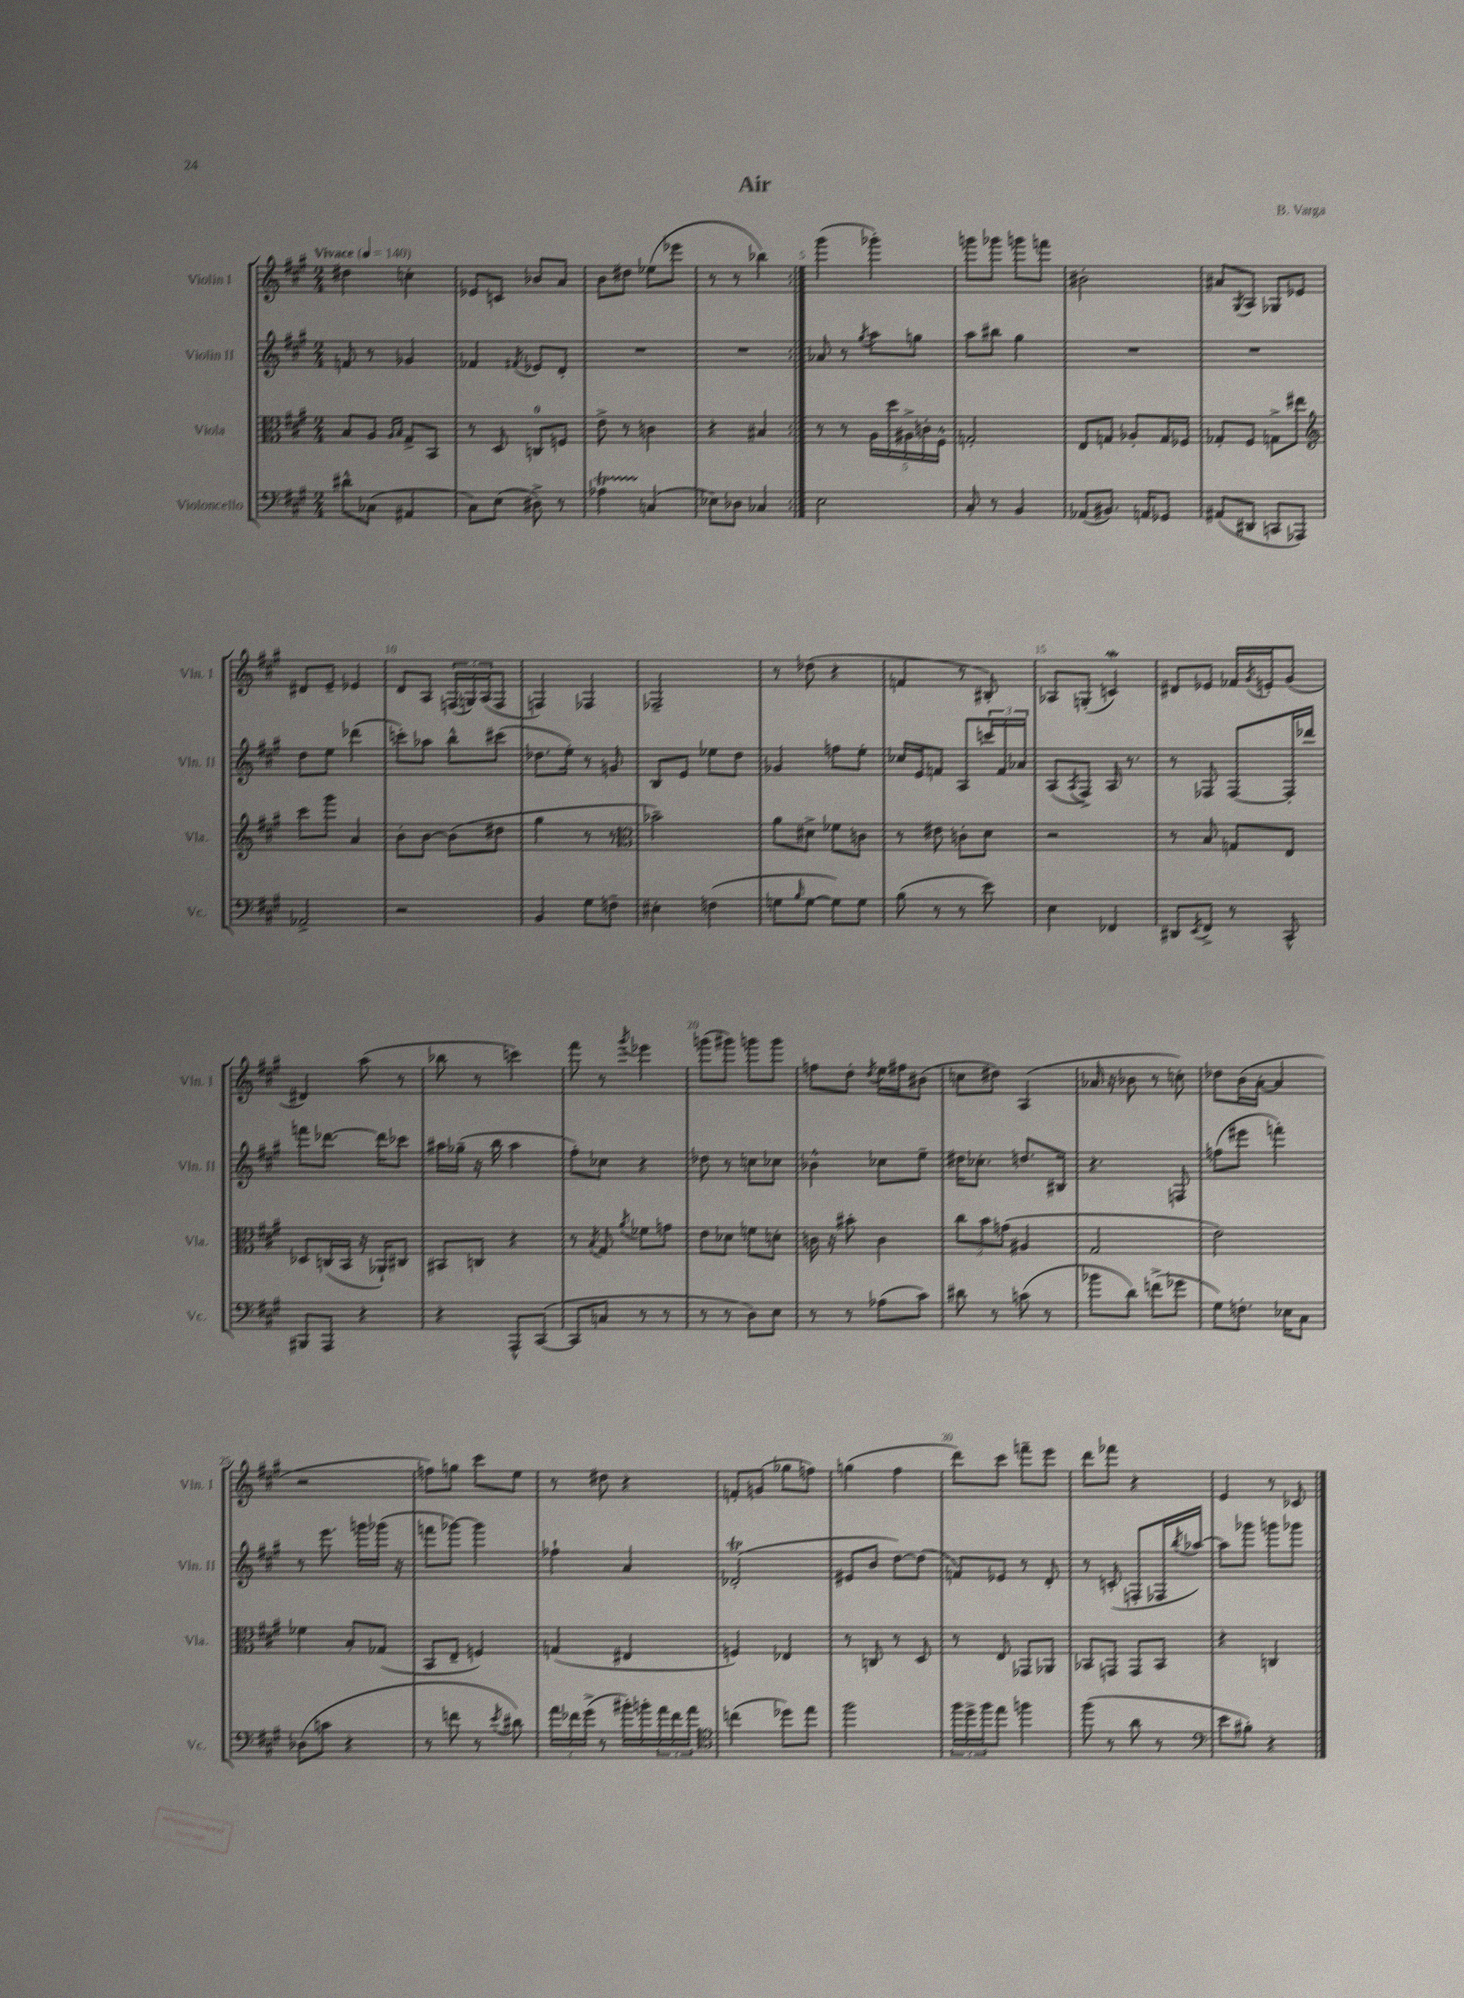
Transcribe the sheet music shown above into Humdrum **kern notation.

**kern	**kern	**kern	**kern
*part4	*part3	*part2	*part1
*staff4	*staff3	*staff2	*staff1
*I"Violoncello	*I"Viola	*I"Violin II	*I"Violin I
*I'Vc.	*I'Vla.	*I'Vln. II	*I'Vln. I
*clefF4	*clefC3	*clefG2	*clefG2
*k[f#c#g#]	*k[f#c#g#]	*k[f#c#g#]	*k[f#c#g#]
*M2/4	*M2/4	*M2/4	*M2/4
*MM140	*MM140	*MM140	*MM140
=1	=1	=1	=1
!	!	!	!LO:TX:a:B:t=Vivace
8d#X^^\L	8B/L	8fn/	4dd#X\
(8C-X\J	8A/J	8r	.
.	16qqA/LL	.	.
.	16qqB/JJ	.	.
4AA#X/	8G#^/L	4g-X/	4ccn'\
.	8BB/J	.	.
=2	=2	=2	=2
8C#\L)	8r	4f-X/	8e-X/L
(8E\J	8D/	.	8cn/J
.	.	8qf#X/	.
8D#X^\)	8Cn/L	8e-X/L	8b-X/L
8r	8Fn/J	8d'/J	8a/J
=3	=3	=3	=3
4A-XT\	8e^\	2r	8b\L
.	8r	.	8dd#X\J
(4Cn/	4cn\	.	(8ee-X\L
.	.	.	8eee-X\J
=4	=4	=4	=4
8E-X\L)	4r	2r	8r
8D-X\J	.	.	8r
4C-X/	4B#X/	.	4bb-X\)
=5:|!	=5:|!	=5:|!	=5:|!
2E\	8r	8a-X/	(4ggg#\
.	8r	8r	.
.	.	8qgg#/	.
.	20A\LL	8aa\L	4ggg-X'\)
.	20dd\	.	.
.	20A#X^\	.	.
.	.	8ggn\J	.
.	20cn'\	.	.
.	20F#^^\JJ	.	.
=6	=6	=6	=6
8C#'/	2Gn'/	8aa\L	8gggn\L
8r	.	8bb#X\J	8ggg-X\J
4BB/	.	4gg#\	8gggn\L
.	.	.	8fffn\J
=7	=7	=7	=7
(8AA-X/L	8E/L	2r	2b#X'\
8.BB#X/J)	8Gn/J	.	.
.	8A-X'/L	.	.
16AAn/KL	.	.	.
8GG-X/J	16G/L	.	.
.	16F-X/JJ	.	.
=8	=8	=8	=8
(8AA#X/L	8G-X'/L	2r	8a#X/L
.	.	.	8qG#/
8DD#X/J	8F#/J	.	8A/J
8CCn/L	8Gn^\L	.	8G-X/L
8AAA-X/J)	8ee#X\J	.	8e-X/J
!!LO:LB:g=z
=9	=9	=9	=9
*	*clefG2	*	*
2AA-X^/	8ccc#\L	8dd\L	8d#X/L
.	8ggg#\J	8ee\J	8e~/J
.	4a/	(4ddd-X\	4e-X/
=10	=10	=10	=10
2r	8b'\L	8cccn'\L)	8d/L
.	[8b\J	8aa-X\J	8A/J
.	(8b\L]	8bb^^\L	(24Fn/LL
.	.	.	24Gn/)
.	.	.	(24A/J
.	8dd#X\J	(8ccc#X\J	8F/J
=11	=11	=11	=11
4BB/	4gg#\	8.dd-X\L	4Fn/)
.	.	16ee'\Jk)	.
8G#\L	8r	8r	4F-X/
8Fn~\J	8r	8gn/	.
=12	=12	=12	=12
*	*clefC3	*	*
4E#X'\	2b-X~\)	8B/L	2F-X~/
.	.	8e/J	.
(4Fn\	.	8ee-X\L	.
.	.	8dd\J	.
=13	=13	=13	=13
8Gn\L	8a\L	4g-X/	8r
16qqB/	.	.	.
[8G\J	8d#X^\J	.	(8dd-X\
8G\L])	8f-X\L	8ffn\L	4r
8G\J	8cn\J	8ee'\J	.
=14	=14	=14	=14
(8B\	8r	16cc-X/LL	4fn/
.	.	16e/J	.
8r	8e#X\	8fn/J	.
8r	8cn'\L	8A/L	8r
8e\)	8d\J	24cccn/L	8B#X'/)
.	.	24f/	.
.	.	24a-X/JJ	.
=15	=15	=15	=15
4E\	2r	(8A/L	8A-X/L
.	.	8qA/	.
.	.	8F#^/J)	(8Gn'/J
4FF-X/	.	16A/	4cnw/)
.	.	8.r	.
=16	=16	=16	=16
8DD#X/L	8r	8r	8d#X/L
8qEE/	.	.	.
8FF#^/J	8B/	8F-X/	8e-X/J
8r	8Gn/L	[8F-/L	16f-X/LL
.	.	.	8qg#/
.	.	.	16en'/J
8CC#^^/	8E/J	16F-'/L]	(8g#/J
.	.	16ddd-X/JJ	.
!!LO:LB:g=z
=17	=17	=17	=17
8BBB#X/L	8D-X/L	8fffn\L	4d#X/)
8AAA/J	(16Cn/L	[8.ddd-X\J	.
.	16BB/JJ	.	.
4r	16r	.	(8aa\
.	16AA-X`/KL)	16ddd-\KL]	.
.	8C#X/J	8ccc-X\J	8r
=18	=18	=18	=18
4r	8BB#X/L	16aa#X\LL	8bb-X\
.	.	(16gg-X~\JJ	.
.	8Cn/J	16r	8r
.	.	16bb\	.
8AAA^^/L	4r	4aa#\	4cccn\)
([8CC#/J	.	.	.
=19	=19	=19	=19
8CC#/L]	8r	8ff#'\L)	8fff#\
.	8qB/	.	.
8Cn/J	8G#/	8cc-X\J	8r
.	8qa/	.	8qggg#/
8r	8f-X\L	4r	4eee-X\
8r	8gn\J	.	.
=20	=20	=20	=20
8r	8e\L	8dd-X\	(8gggn\L
8r	8d-X\J	8r	8ggg#X\J)
8D\L)	8fn\L	8ccn\L	8gggn\L
8E\J	8dn'\J	8cc-X\J	8ggg\J
=21	=21	=21	=21
8r	16cn\	4b-X^^\	8ffn\L
.	16r	.	.
8r	8b#X'\	.	8dd'\J
.	.	.	8qdd/
(8A-X\L	4c\	8cc-X\L	16ee\LL
.	.	.	16ff#X\J
8c#\J)	.	8ee~\J	(8b#X\J
=22	=22	=22	=22
8d#X\	12cc#\L	16dd#X\KL	8ccn\L
.	.	8.cc-X'\J	.
.	12b\	.	.
8r	.	.	8dd#X\J)
.	(12gn\J	.	.
(8cn\	4A#X/	8.ddn/L	(4A/
8r	.	.	.
.	.	16B#X/Jk	.
=23	=23	=23	=23
8b-X\L	2G#/	4.r	16a-X/
.	.	.	16r
8d\J)	.	.	8b-X\
(8fn^\L	.	.	8r
8g-X\J	.	8Fn/	8ccn'\)
=24	=24	=24	=24
8G#\L)	2e\)	(8ffn\L	8dd-X\L
8.Fn'\J	.	8eee#X\J	(16b\L
.	.	.	[16a'\JJ
.	.	4fffn'\)	4a/]
16E-X\KL	.	.	.
8C#\J	.	.	.
!!LO:LB:g=z
=25	=25	=25	=25
(8D-X\L	4f-X\	8r	2r
8cn\J	.	8.eee\	.
4r	8B'/L	.	.
.	.	16gggn\LL	.
.	(8G-X/J	(16ggg-X\JJ	.
.	.	16r	.
=26	=26	=26	=26
8r	8BB/L	8fffn\L	8ffn\L)
8fn\	8E~/J	[8ggg-X\J)	8ggn\J
8r	4Fn/)	4ggg-\]	8ccc#\L
8qe/	.	.	.
8d#X\)	.	.	8ee\J
=27	=27	=27	=27
24a\LL	(4Gn/	4ff-X`\	8r
24f-X\	.	.	.
(24g#^\JJ	.	.	.
8r	.	.	8dd#X\
16b#X'\LL)	4E#X/	4a/	4r
16bn'\	.	.	.
24a\	.	.	.
24f-\	.	.	.
24a\JJ	.	.	.
=28	=28	=28	=28
*clefC4	*	*	*
(4ccn\	4Fn/)	(2d-XT'/	8fn'/L
.	.	.	(8gn/J
8dd-X\L)	4E-X/	.	8gg-X\L
8ee\J	.	.	8ffn\J)
=29	=29	=29	=29
2ff#\	8r	8e#X/L	(4ggn\
.	8Cn/	8b/J	.
.	8r	[8dd\L)	4ff#\
.	8D/	(8dd\J]	.
=30	=30	=30	=30
24ff#\LL	8r	8fn/L)	8ddd\L)
24dd^\	.	.	.
24ff#\J	.	.	.
8ee\J	8E/	8e-X/J	8ccc#\J
4ffn\	8GG-X/L	8r	8fffn~\L
.	8AA-X/J	8d'/	8eee\J
=31	=31	=31	=31
(8ff#\	8BB-X/L	8r	8ddd\L
8r	8GGn/J	(8cn'/	8fff-X\J
8a\	8GG/L	8Fn'/L	4r
8r	8BB-/J	16F-X/L	.
.	.	8qbb/	.
.	.	[16aa-X/JJ)	.
=32	=32	=32	=32
*clefF4	*	*	*
8e\L	4r	8aa-\L]	4e/
8B#X'\J)	.	8ggg-X\J	.
4r	4Cn/	8gggn\L	8r
.	.	8ggg-X\J	8c-X/
==	==	==	==
*-	*-	*-	*-
